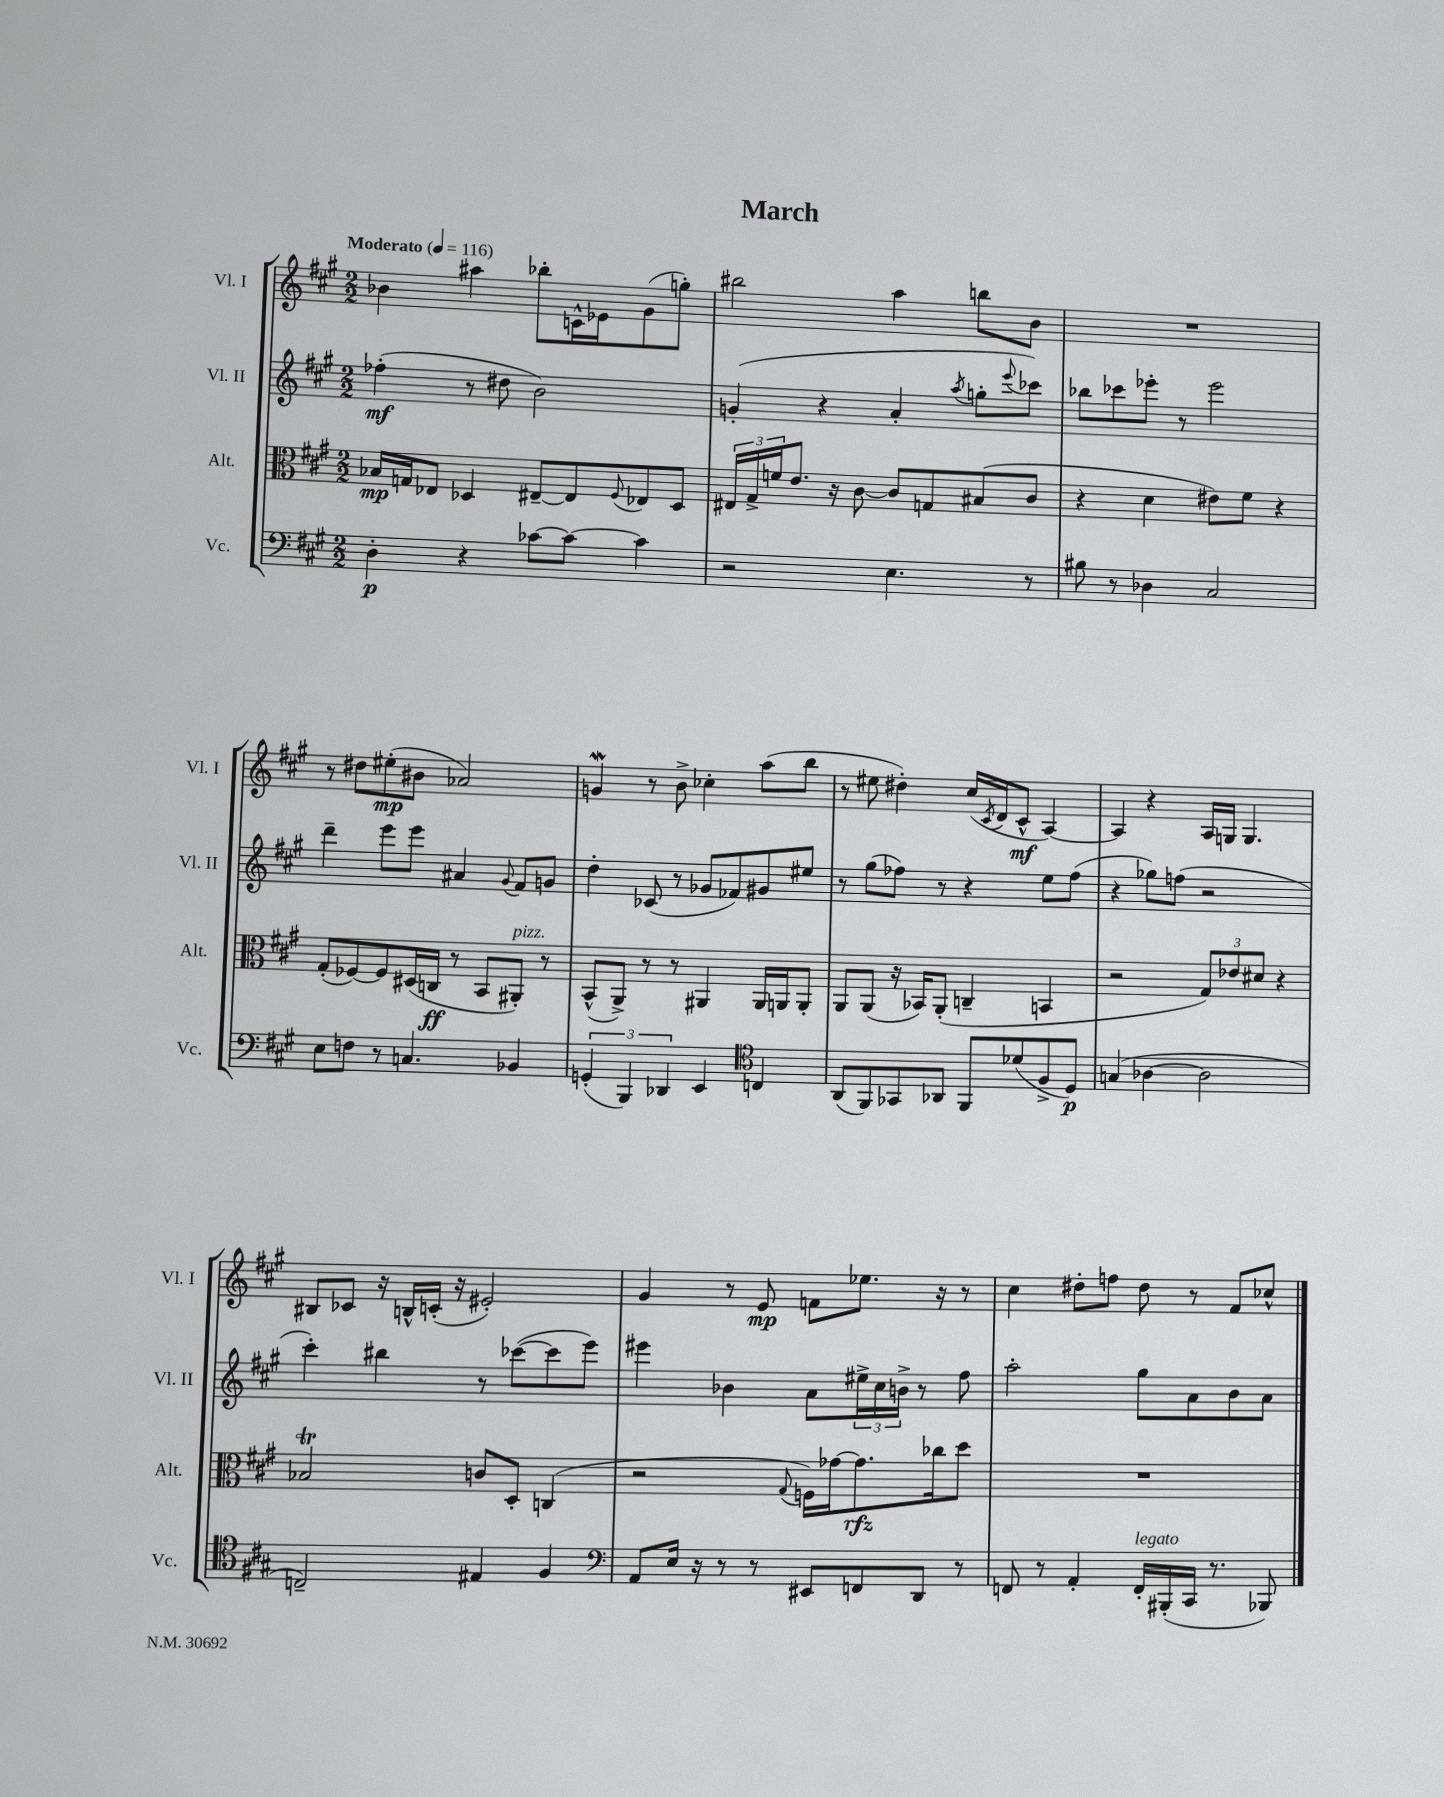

**kern	**dynam	**kern	**dynam	**kern	**dynam	**kern	**dynam
*part4	*part4	*part3	*part3	*part2	*part2	*part1	*part1
*staff4	*staff4	*staff3	*staff3	*staff2	*staff2	*staff1	*staff1
*I"Vc.	*	*I"Alt.	*	*I"Vl. II	*	*I"Vl. I	*
*I'Vc.	*	*I'Alt.	*	*I'Vl. II	*	*I'Vl. I	*
*clefF4	*	*clefC3	*	*clefG2	*	*clefG2	*
*k[f#c#g#]	*	*k[f#c#g#]	*	*k[f#c#g#]	*	*k[f#c#g#]	*
*M2/2	*	*M2/2	*	*M2/2	*	*M2/2	*
*MM116	*	*MM116	*	*MM116	*	*MM116	*
=1	=1	=1	=1	=1	=1	=1	=1
!	!	!	!	!	!	!LO:TX:a:B:t=Moderato	!
4D'\	p	16B-X/LL	mp	(4ff-X'\	mf	4b-X\	.
.	.	16Gn/J	.	.	.	.	.
.	.	8E-X/J	.	.	.	.	.
4r	.	4D-X/	.	8r	.	4aa#X\	.
.	.	.	.	8dd#X\	.	.	.
[8c-X\L	.	[8E#X~/L	.	2b\)	.	8bb-X'\L	.
8c-\J_	.	8E#/]	.	.	.	16cn^^\L	.
.	.	.	.	.	.	16e-X\J	.
.	.	8qqF#/	.	.	.	.	.
4c-\]	.	8E-X/	.	.	.	(8g#\	.
.	.	8D-/J	.	.	.	8ggn'\J)	.
=2	=2	=2	=2	=2	=2	=2	=2
2r	.	24E#X/LL	.	(4gn'/	.	2bb#X\	.
.	.	24G#^/	.	.	.	.	.
.	.	24fn/J	.	.	.	.	.
.	.	8.e/J	.	.	.	.	.
.	.	.	.	4r	.	.	.
.	.	16r	.	.	.	.	.
.	.	[8c#\	.	.	.	.	.
4.E\	.	8c#/L]	.	4a'/	.	4aa\	.
.	.	8Gn/	.	.	.	.	.
.	.	.	.	8qaa/	.	.	.
.	.	(8B#X/	.	8ggn'\L	.	8bbn\L	.
.	.	.	.	8qqeee/	.	.	.
8r	.	8c#/J	.	8ccc-X\J)	.	8b\J	.
=3	=3	=3	=3	=3	=3	=3	=3
8B#X\	.	4r	.	8bb-X\L	.	1r	.
8r	.	.	.	8ccc-X\	.	.	.
4D-X\	.	4d\	.	8eee-X'\J	.	.	.
.	.	.	.	8r	.	.	.
2C#/	.	8e#X\L)	.	2eee-\	.	.	.
.	.	8f#\J	.	.	.	.	.
.	.	4r	.	.	.	.	.
!!LO:LB:g=z
=4	=4	=4	=4	=4	=4	=4	=4
8E\L	.	(8G#'/L	.	4ddd~\	.	8r	.
8Fn\J	.	[8F-X/)	.	.	.	8dd#X\L	.
8r	.	8F-/]	.	8eee\L	.	(8ee#X'\	mp
4.Cn/	.	(16D#X/L	.	8eee\J	.	8b#X\J	.
.	.	16Cn/JJ	ff	.	.	.	.
.	.	8r	.	4a#X/	.	2a-X/)	.
.	.	8BB/L	.	.	.	.	.
.	.	.	.	8qqg#/	.	.	.
!	!	!LO:TX:a:i:t=pizz.	!	!	!	!	!
4BB-X/	.	8AA#X'/J)	.	8f#/L	.	.	.
.	.	8r	.	8gn/J	.	.	.
=5	=5	=5	=5	=5	=5	=5	=5
(6GGn'/	.	(8BB^^/L	.	4dd'\	.	4gnw/	.
.	.	8AA^/J)	.	.	.	.	.
6BBB/)	.	.	.	.	.	.	.
.	.	8r	.	(8c-X/	.	8r	.
6DD-X/	.	.	.	.	.	.	.
.	.	8r	.	8r	.	8b^\	.
4EE/	.	4AA#X/	.	8g-X/L	.	4cc-X'\	.
.	.	.	.	8f-X/)	.	.	.
*clefC4	*	*	*	*	*	*	*
4Cn/	.	16AA#/LL	.	8g#X/	.	(8aa\L	.
.	.	16AAn/J	.	.	.	.	.
.	.	8AA'/J	.	8ee#X/J	.	8bb\J	.
=6	=6	=6	=6	=6	=6	=6	=6
(8AA/L	.	8AA/L	.	8r	.	8r	.
8FF#/)	.	(8AA/J	.	(8gg#\L	.	8ee#X\	.
8GG-X/	.	16r	.	8ff-X\J)	.	4dd#X'\)	.
.	.	16BB-X/KL)	.	.	.	.	.
8AA-X/J	.	(8AA'/J	.	8r	.	.	.
8FF#/L	.	4Cn~/	.	4r	.	(16cc#/LL	.
.	.	.	.	.	.	8qc#/	.
.	.	.	.	.	.	16d/J	.
(8d-X/	.	.	.	.	.	8c#^^/J	mf
8F#^/	.	4BBn/	.	8ee\L	.	[4A/)	.
8D/J)	p	.	.	(8ff-\J	.	.	.
=7	=7	=7	=7	=7	=7	=7	=7
(4Gn/	.	2r	.	4r	.	4A/]	.
[4A-X\	.	.	.	8gg-X\L)	.	4r	.
.	.	.	.	(8ffn\J	.	.	.
2A-\]	.	12G#/L)	.	2r	.	16A/LL	.
.	.	.	.	.	.	16Gn/JJ	.
.	.	12e-X/	.	.	.	.	.
.	.	.	.	.	.	4.G/	.
.	.	12d#X/J	.	.	.	.	.
.	.	4r	.	.	.	.	.
!!LO:LB:g=z
=8	=8	=8	=8	=8	=8	=8	=8
2Cn~/)	.	2B-XT/	.	4ccc#'\)	.	8B#X/L	.
.	.	.	.	.	.	8c-X/J	.
.	.	.	.	4bb#X\	.	16r	.
.	.	.	.	.	.	16Bn^^/LL	.
.	.	.	.	.	.	(16cn'/JJ	.
.	.	.	.	.	.	16r	.
4E#X/	.	8cn/L	.	8r	.	2e#X'/)	.
.	.	8D'/J	.	([8ccc-X\L	.	.	.
4F#/	.	(4Cn/	.	8ccc-\]	.	.	.
.	.	.	.	8eee\J)	.	.	.
=9	=9	=9	=9	=9	=9	=9	=9
*clefF4	*	*	*	*	*	*	*
8AA/L	.	2r	.	4eee#X\	.	4g#/	.
16E/Jk	.	.	.	.	.	.	.
16r	.	.	.	.	.	.	.
8r	.	.	.	4b-X\	.	8r	.
8r	.	.	.	.	.	8e/	mp
.	.	8qqG#/	.	.	.	.	.
8EE#X/L	.	16Fn\LL)	.	8a\L	.	8fn\L	.
.	.	[16g-X\J	.	.	.	.	.
8FFn/	.	8.g-\]	rfz	24ee#X^\L	.	8.ee-X\J	.
.	.	.	.	24cc#\	.	.	.
.	.	.	.	24bn^\JJ	.	.	.
8DD/J	.	.	.	8r	.	.	.
.	.	16cc-X\k	.	.	.	16r	.
8r	.	8dd\J	.	8ff#\	.	8r	.
=10	=10	=10	=10	=10	=10	=10	=10
8FFn/	.	1r	.	2aa'\	.	4cc#\	.
8r	.	.	.	.	.	.	.
4AA'/	.	.	.	.	.	8dd#X'\L	.
.	.	.	.	.	.	8ffn\J	.
!LO:TX:a:i:t=legato	!	!	!	!	!	!	!
16FF'/LL	.	.	.	8gg#\L	.	8dd#\	.
(16BBB#X'/	.	.	.	.	.	.	.
16CC#/JJ	.	.	.	8a\	.	8r	.
8.r	.	.	.	.	.	.	.
.	.	.	.	8b\	.	8f#/L	.
8BBB-X/)	.	.	.	8a\J	.	8cc-X^^/J	.
==	==	==	==	==	==	==	==
*-	*-	*-	*-	*-	*-	*-	*-
